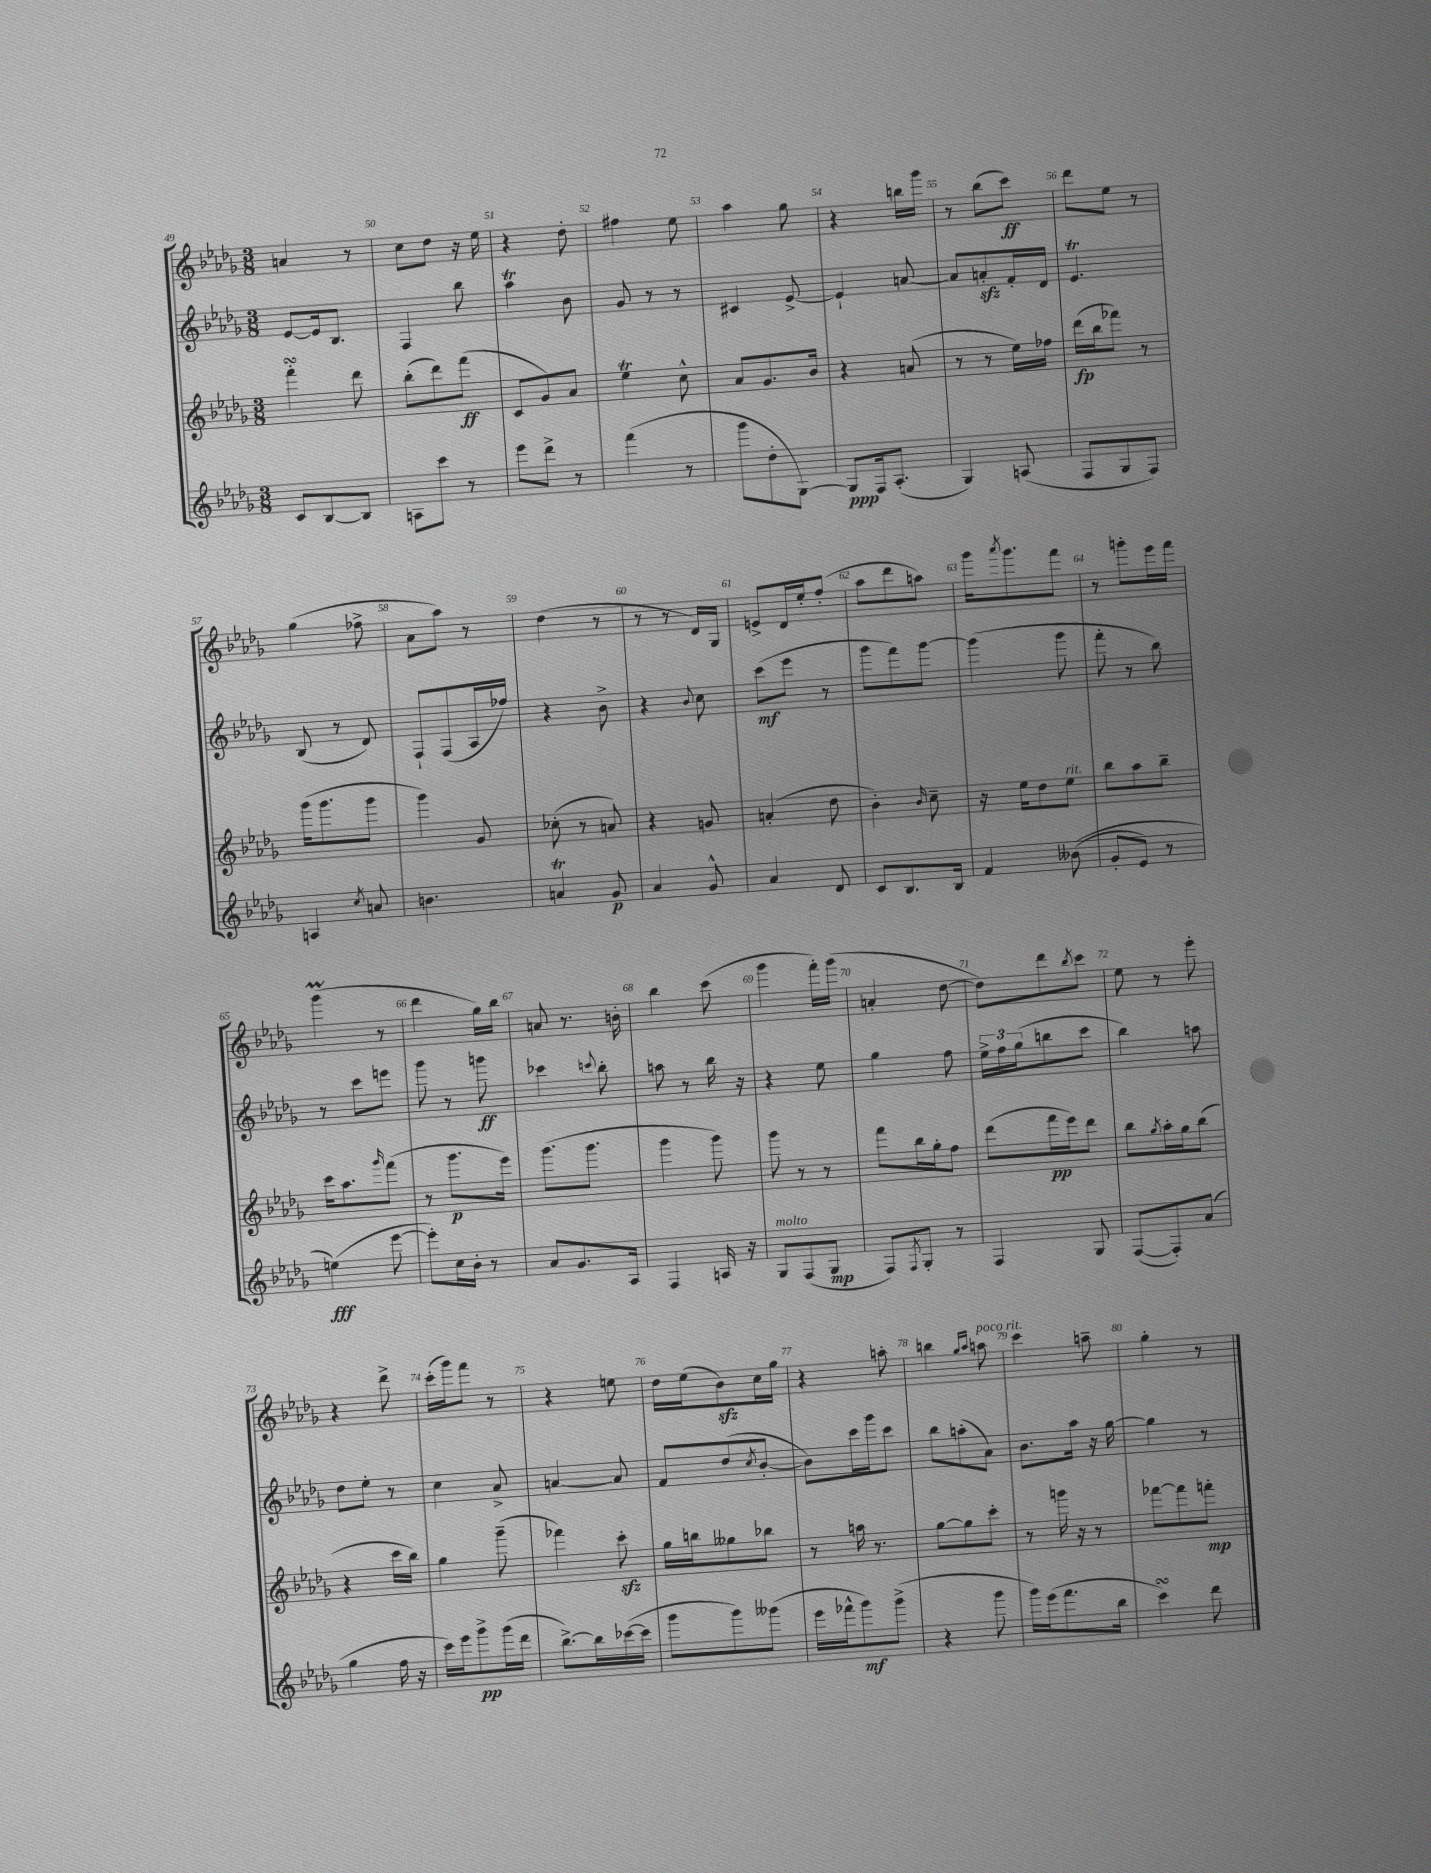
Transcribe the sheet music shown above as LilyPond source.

<<
\new StaffGroup <<
\new Staff = "s0" {
    \clef treble \key des \major \numericTimeSignature \time 3/8
    a'4 r8 |
    c''8 des''8 r16 ees''16 |
    r4 des''8-. |
    fis''4 ees''8 |
    aes''4 ges''8 |
    r4 b''16 ges'''16 |
    r8 bes''8( c'''8\ff) |
    des'''8 ees''8 r8 |
    ges''4( fes''8-> |
    aes'8 aes''8) r8 |
    des''4( r8 |
    r8 r8 des'16) ges16 |
    e'8-> des'16 ees''16-. f''8-.( |
    aes''8 des'''8 a''8) |
    ges'''16 \acciaccatura { aes'''8 } ges'''8. f'''8 |
    r8 g'''8-. ees'''16 f'''16 |
    ges'''4\prall( r8 |
    des'''4 ges''16) bes''16 |
    a'8 r8. b'16-. |
    bes''4 c'''8( |
    ges'''4 f'''16-.) ges'''16( |
    a'4-. des''8~ |
    des''8) des'''8 \acciaccatura { bes''8 } c'''8 |
    ees''8 r8 ees'''8-. |
    r4 des'''8-> |
    c'''16-.( ges'''16) f'''8 r8 |
    r4 e''8 |
    des''16 ees''16( bes'8\sfz) c''16 ges''16 |
    r4 a''8-. |
    b''4 \grace { ges''16 aes''16 } a''8^\markup { \italic "poco rit." } |
    c'''4 a''8-- |
    ges''4-. r8 \bar "|." |
}
\new Staff = "s1" {
    \clef treble \key des \major \numericTimeSignature \time 3/8
    ees'8~ ees'16 bes8. |
    f4 bes''8 |
    aes''4\trill bes'8 |
    ges'8 r8 r8 |
    cis'4 ees'8~-> |
    ees'4-! a'8~ |
    a'8 a'8-.\sfz f'16-. des'16 |
    ees'4.\trill |
    bes8( r8 des'8) |
    f8-! f8( aes16 fes''16) |
    r4 bes'8-> |
    r4 \appoggiatura { bes'8 } c''8 |
    c'''8\mf( ees'''8 r8 |
    ges'''8 f'''8) ges'''8~ |
    ges'''4( ges'''8 |
    f'''8-. r8 bes''8) |
    r8 c'''8 e'''8 |
    ges'''8 r8 g'''8\ff |
    ces'''4 \appoggiatura { c'''8 } bes''8-. |
    a''8 r8 bes''16 r16 |
    r4 ees''8 |
    ges''4 f''8 |
    \tuplet 3/2 { ees''16-> f''16 ges''16( } b''8 c'''8 |
    bes''4) a''8 |
    des''8 ees''8-. r8 |
    c''4 aes'8-> |
    a'4~ a'8 |
    f'8 des''8( \acciaccatura { c''8 } bes'8~-. |
    bes'8) c'''16 ges'''16 c'''8 |
    bes''8 a''8-.( aes'8) |
    bes'8. aes''16 r16 ges''16~ |
    ges''4 r8 \bar "|." |
}
\new Staff = "s2" {
    \clef treble \key des \major \numericTimeSignature \time 3/8
    f'''4-.\turn des'''8 |
    bes''8-.( des'''8) f'''8\ff( |
    c'8 ges'8) aes'8 |
    ees''4\trill c''8-^ |
    aes'8 ges'8. bes'16 |
    r4 a'8( |
    r8 r8 ees''16) fes''16 |
    des'''16\fp( bes''16 fes'''8) r8 |
    ges'''16( ges'''8. ges'''8 |
    ges'''4) ges'8 |
    ces''8-.( r8 a'8) |
    r4 g'8 |
    a'4-.( des''8 |
    bes'4-.) \grace { bes'16 } c''8-- |
    r16 ees''16 des''8 ees''8^\markup { \italic "rit." } |
    bes''8 aes''8 bes''8-- |
    c'''16 aes''8. \grace { ges'''16 } f'''8( |
    r8 ges'''8.\p ees'''16) |
    ges'''8.( ges'''8. |
    ges'''4 ges'''8) |
    ges'''8 r8 r8 |
    f'''8 bes''16 ges''16-. f''8 |
    des'''8( f'''16\pp ees'''16) des'''8 |
    bes''8 \acciaccatura { ges''8 } aes''16-. ges''16 bes''8( |
    r4 c'''16 bes''16) |
    ges''4 ges'''8--( |
    fes'''4) c'''8-.\sfz |
    ges''16 b''16 geses''8 bes''8 |
    r8 a''16 r8. |
    ges''8~ ges''8 c'''8-. |
    r8 g'''16 r16 r8 |
    fes'''8~ fes'''8 f'''8-.\mp \bar "|." |
}
\new Staff = "s3" {
    \clef treble \key des \major \numericTimeSignature \time 3/8
    c'8 bes8~ bes8 |
    a8 c'''8 r8 |
    ees'''8 des'''8-> r8 |
    f'''4( r8 |
    ges'''8 des''8-. ges8~) |
    ges8\ppp f16 aes8.-.( |
    ges4) a8( |
    f8 ges8 f8) |
    a4 \acciaccatura { c''8 } a'8 |
    b'4. |
    a'4\trill ges'8\p |
    aes'4 ges'8-^ |
    aes'4 des'8 |
    c'8 bes8. bes16 |
    f'4 beses'8(\( |
    ges'8-. ees'8) r8 |
    e''4\fff(\) ees'''8~ |
    ees'''8-.) c''16 bes'16-. r8 |
    aes'8 ges'8. aes16 |
    f4 a16 r16 |
    ges8^\markup { \italic "molto" } f8( ges8\mp |
    f8) \acciaccatura { f8 } ges8-. r8 |
    f4 ges8 |
    f8~( f8-.) aes'8( |
    ges''4 f''16 r16 |
    c'''16) ees'''16 ges'''8->\pp ges'''16( des'''16 |
    bes''8.~->) bes''16 ces'''16~( ces'''16 |
    ges'''8 ges'''8) geses'''8( |
    ees'''16 fes'''16-^ ges'''8\mf) ges'''8->( |
    r4 ges'''8 |
    ges'''16) ees'''16( f'''8. bes''16 |
    c'''4\turn) des'''8 \bar "|." |
}
>>
>>
\layout { \context { \Score currentBarNumber = #49 \override BarNumber.break-visibility = ##(#f #t #t) barNumberVisibility = #all-bar-numbers-visible } }
